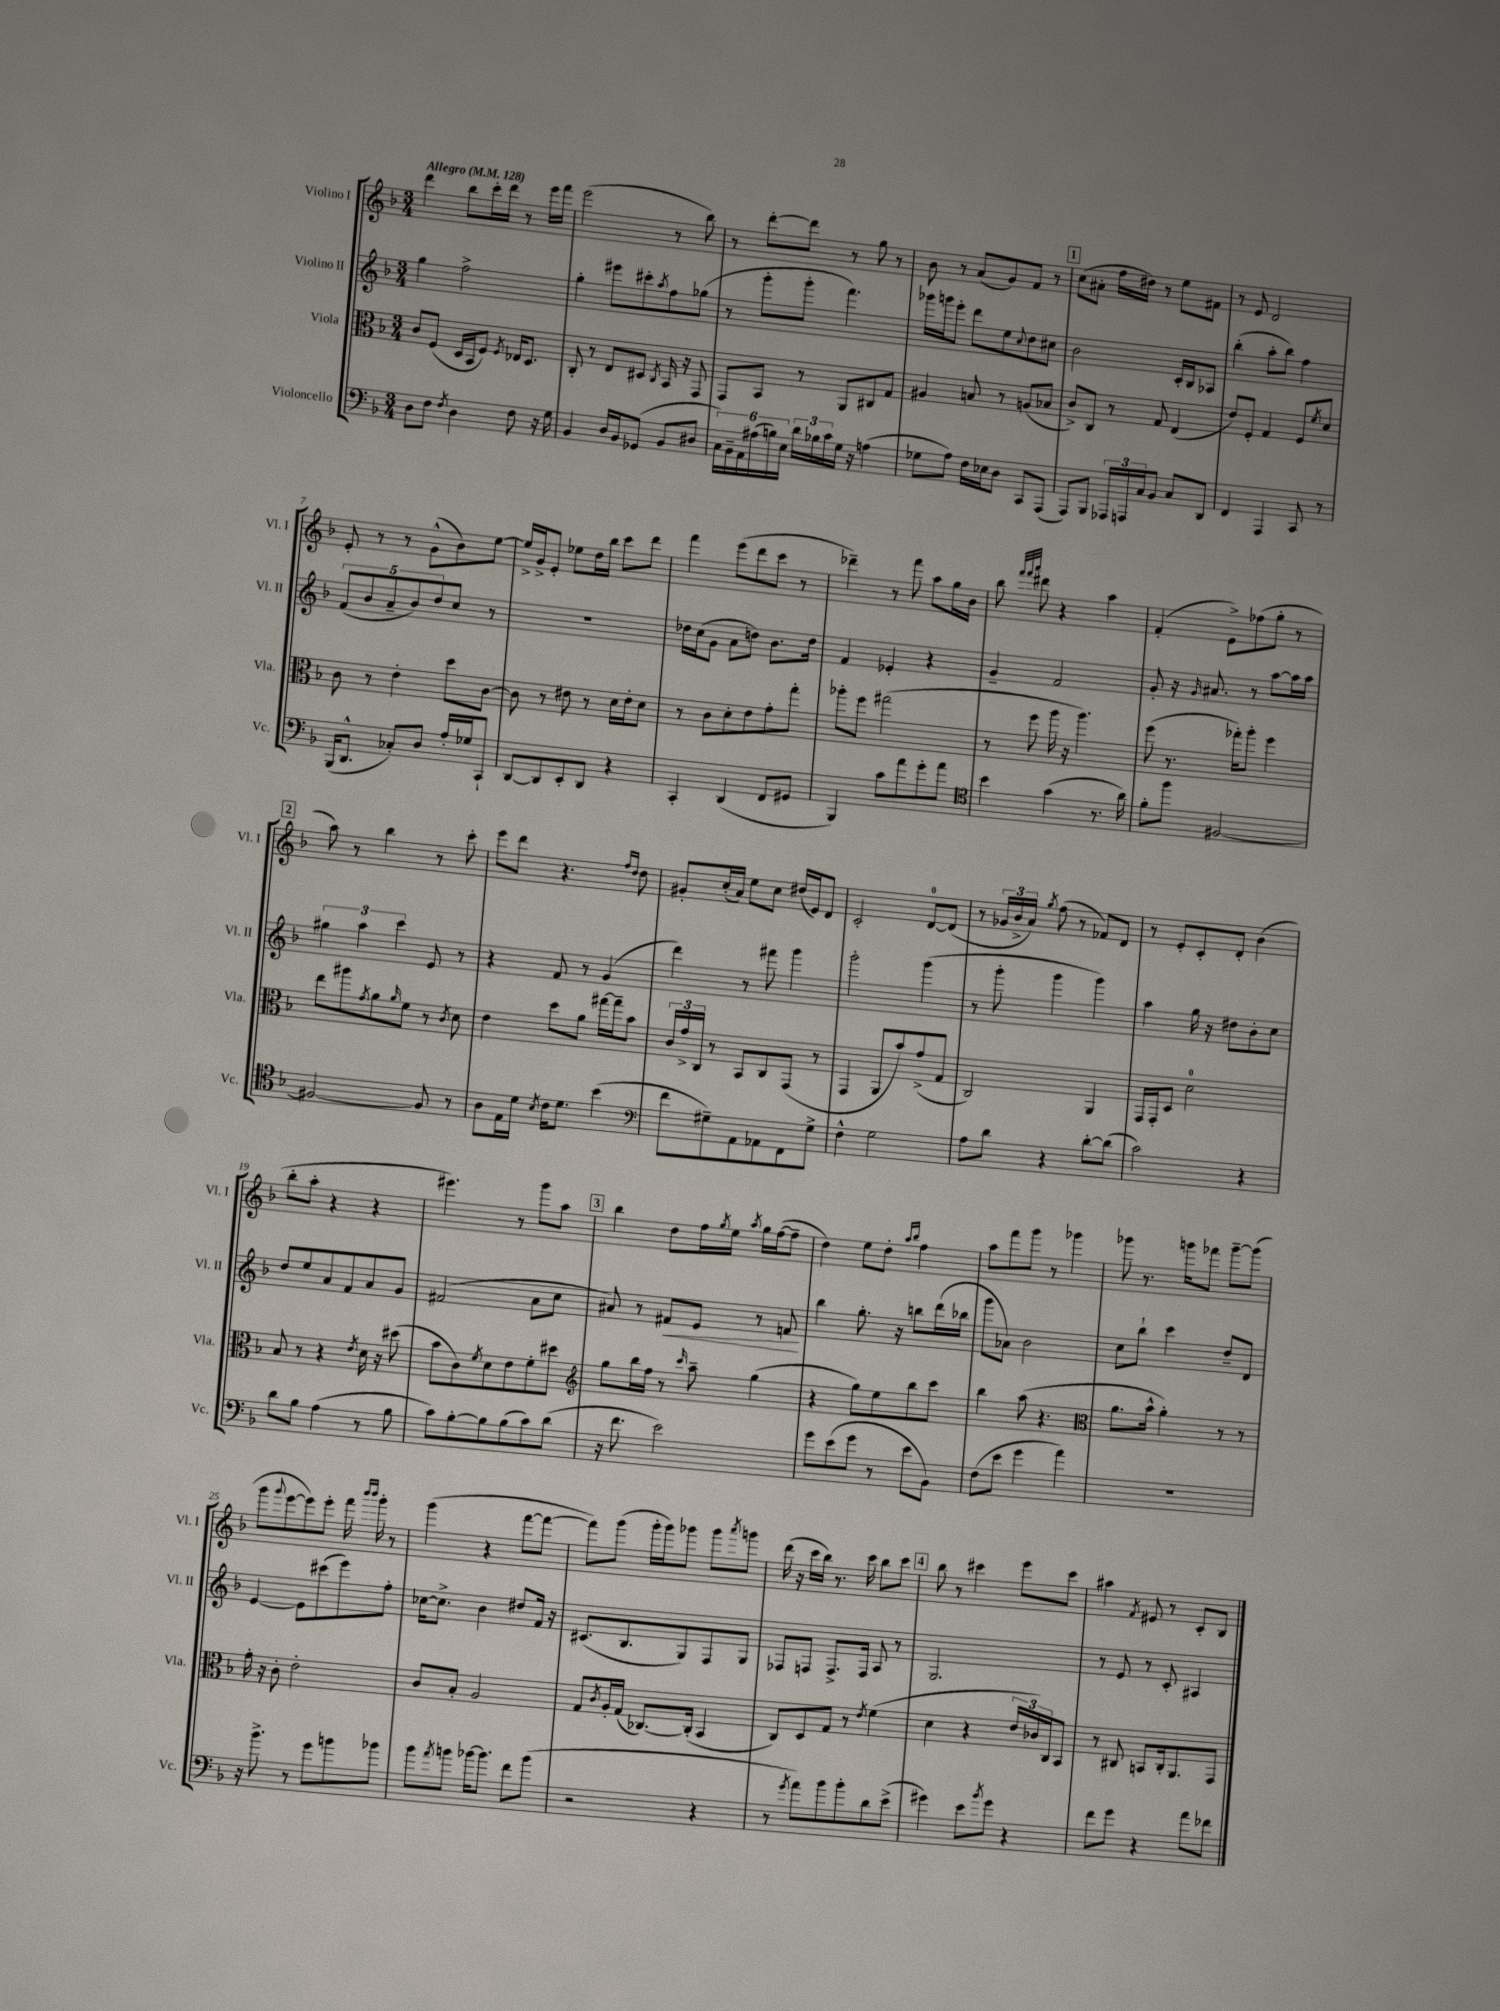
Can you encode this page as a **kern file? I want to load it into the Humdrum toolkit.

**kern	**kern	**kern	**dynam	**kern
*part4	*part3	*part2	*part2	*part1
*staff4	*staff3	*staff2	*staff2	*staff1
*I"Violoncello	*I"Viola	*I"Violino II	*	*I"Violino I
*I'Vc.	*I'Vla.	*I'Vl. II	*	*I'Vl. I
*clefF4	*clefC3	*clefG2	*	*clefG2
*k[b-]	*k[b-]	*k[b-]	*	*k[b-]
*M3/4	*M3/4	*M3/4	*	*M3/4
*MM128	*MM128	*MM128	*	*MM128
=1	=1	=1	=1	=1
!	!	!	!	!LO:TX:a:B:t=Allegro
8D\L	8c/L	4gg\	.	4ddd\
8F\J	(8F/J	.	.	.
8qF/	.	.	.	.
4D\	16D/LL	2ff^\	.	8bb-\L
.	16BB-/J	.	.	.
.	8F/J)	.	.	16ccc'\L
.	.	.	.	16ddd\JJ
.	8qF/	.	.	.
8F\	16E-X/KL	.	.	8r
.	8.D/J	.	.	.
16r	.	.	.	16eee\LL
16G\	.	.	.	16fff\JJ
=2	=2	=2	=2	=2
4BB-/	8C'/	4gg'\	.	(2eee\
.	8r	.	.	.
16D/LL	8E/L	8eee#X\L	.	.
16BB-/J	.	.	.	.
(8GG-X/J	8D#X/J	8ccc#X'\	.	.
.	8qC/	8qaa/	.	.
8BB-/L	16BB-/	8ff\	.	8r
.	16r	.	.	.
8D#X/J	8GG/	(8gg-X\J	.	8bb-\)
=3	=3	=3	=3	=3
24C\LL)	8GG/L	8r	.	8r
24BB-~\	.	.	.	.
24AA\	.	.	.	.
(24A#X\	8BB-/J	8ggg'\L	.	[8ddd'\L
24Bn\)	.	.	.	.
24E\JJ	.	.	.	.
24d\LL	8r	8ggg'\J	.	8ddd\J]
24B-X\	.	.	.	.
24c\	.	.	.	.
16G\JJ	8AA/L	4.fff\)	.	8r
16r	.	.	.	.
(4An\	8C#X/	.	.	8gg\
.	8G/J	.	.	8r
=4	=4	=4	=4	=4
8G-X\L	4A#X/	16ggg-X\LL	.	8b-\
.	.	16gggn\J	.	.
8A\J)	.	8eee'\J	.	8r
16F\LL	8Bn/	8ddd\L	.	(8a/L
16E-X\J	.	.	.	.
8D\J	8r	8ee\	.	8g/)
.	.	8qqcc/	.	.
8CC/L	(8An/L	8dd\	.	8f/J
(8AAA/J	8B-X/J	8cc#X\J	.	8r
!!LO:REH:place=s1:t=1
=5	=5	=5	=5	=5
8AAA/L)	8c^/L)	2b-\	.	(8cc\L
8BBB-/J	8C/J	.	.	8a#X'\J
24AAA-X/LL	8r	.	.	16ff\LL
24AAAn/	.	.	.	.
.	.	.	.	16dd#X\JJ)
24C/J	.	.	.	.
8BB-/J	8G/	.	.	8r
8C/L	(4E/	16c'/LL	.	8ee\L
.	.	16B-/J	.	.
8DD/J	.	8A-X/J	.	8f#X\J
=6	=6	=6	=6	=6
4FF/	8e/L)	(4bb-'\	.	8r
.	8F'/J	.	.	8e/
4AAA/	4G/	8aa'\L	.	2d/
.	.	8bb-\J)	.	.
8CC/	8F/L	4ff\	.	.
.	8qf/	.	.	.
8r	8d/J	.	.	.
!!LO:LB:g=z
=7	=7	=7	=7	=7
(16BBB-/KL	8c\	(10f/L	.	8e'/
8.DD^^/J	.	.	.	.
.	.	10b-/	.	.
.	8r	.	.	8r
.	.	10a~/	.	.
8C-X'/L)	4e'\	.	.	8r
.	.	10b-/)	.	.
8D/J	.	.	.	(8g^^\L
.	.	10dd/	.	.
16A'/LL	8dd\L	8cc/J	.	8b-\)
16G-X/J	.	.	.	.
8CC`/J	[8c\J	8r	.	[8ee\J
=8	=8	=8	=8	=8
[8DD/L	8c\]	2.r	.	16ee^/LL]
.	.	.	.	16g^/J
8DD/]	8r	.	.	8e'/J
8EE'/	8e#X\	.	.	8ee-X\L
8DD/J	8r	.	.	16dd\L
.	.	.	.	16bb-\JJ
4r	16d\LL	.	.	8ccc\L
.	16e#'\J	.	.	.
.	8d\J	.	.	8ddd\J
=9	=9	=9	=9	=9
4CC'/	8r	16dd-X\LL	.	4fff\
.	.	(16cc\J	.	.
.	8c\L	8g\J	.	.
(4DD/	8d'\	8a\L	.	(8eee\L
.	8e\	8ddn\J)	.	8ddd\
8FF/L	8g'\	8.b-\L	.	8ccc\J
8GG#X/J	8gg'\J	.	.	8r
.	.	16dd\Jk	.	.
=10	=10	=10	=10	=10
4BBB-/)	8aa-X'\L	4f/	.	4ddd-X~\)
.	8ff\J	.	.	.
8c\L	(2gg#X\	4e-X'/	.	8r
8a\	.	.	.	8fff\
8g'\	.	4r	.	8aa\L
8a\J	.	.	.	16gg\L
.	.	.	.	16b-\JJ
=11	=11	=11	=11	=11
*clefC4	*	*	*	*
4b-\	8r	4g~/	.	8bb-\
.	.	.	.	32qqfff/LLL
.	.	.	.	32qqfff/
.	.	.	.	32qqaaa/JJJ
.	8ff\	.	.	8ddd#X\
(4g\	16aa\	2f/	.	4r
.	16r	.	.	.
.	4.aa\)	.	.	.
8.r	.	.	.	4aa\
16a\)	.	.	.	.
=12	=12	=12	=12	=12
8f'\L	(8ff\	8g'/	.	(4f'/
8ff\J	8.r	16r	.	.
.	.	16qqg/	.	.
.	.	8.a#X/	.	.
[2F#X/	.	.	.	8e^\L)
.	16gg-X'\KL)	.	.	.
.	8aa'\J	8r	.	(8ff-X\
.	4ff\	[8aa\L	.	8gg'\J
.	.	16aa\L]	.	8r
.	.	16aa\JJ	.	.
!!LO:LB:g=z
!!LO:REH:place=s1:t=2
=13	=13	=13	=13	=13
2F#X/_	8ee\L	6gg#X\	.	8aa\)
.	8aa#X\	.	.	8r
.	.	6aa\	.	.
.	8qg/	.	.	.
.	8a\	.	.	4bb-\
.	.	6ccc\	.	.
.	16qqa/	.	.	.
.	8f\J	.	.	.
8F#/]	8r	8e/	.	8r
.	8qc/	.	.	.
8r	8d\	8r	.	8ccc'\
=14	=14	=14	=14	=14
8A\L	4e\	4r	.	8eee\L
16E\L	.	.	.	8ddd\J
16d\JJ	.	.	.	.
8qB-/	.	.	.	.
16c\KL	8dd\L	8f/	.	4.r
8.d\J	.	.	.	.
.	8a\J	8r	.	.
(4b-\	[16gg#X\LL	(4g/	.	.
.	16gg#~\J]	.	.	.
.	.	.	.	16qqff/LL
.	.	.	.	16qqdd/JJ
.	8b-\J	.	.	8dd\
=15	=15	=15	=15	=15
*clefF4	*	*	*	*
8f\L	24c/LL	4ddd\)	.	8g#X'/L
.	24g^/	.	.	.
.	24C/JJ	.	.	.
8G#X~\)	8r	.	.	(16cc'/L
.	.	.	.	16a/JJ)
8AA\	8BB-/L	8r	.	8ee\L
8AA-X\	8C/	8fff#X\	.	8cc\J
8FF\	(8GG/J	4ggg\	.	(16dd#X/LL
.	.	.	.	16e/J)
8G#^\J	8r	.	.	8d/J
=16	=16	=16	=16	=16
4F^^\	4GG/	2ggg'\	.	2c'/
2G\	8AA/L	.	.	.
.	8b-/)	.	.	.
.	(8g^/	(4ggg\	.	[8d/L
.	8G/J	.	.	(8d/J]
=17	=17	=17	=17	=17
8A\L	2C/)	8r	.	8r
8d\J	.	8ggg'\	.	24g-X/LL
.	.	.	.	24b-^/
.	.	.	.	24a/JJ)
.	.	.	.	8qgg/
4r	.	4ggg\	.	(8ff\
.	.	.	.	8r
[8d'\L	4AA/	4ggg\)	.	8f-X/L)
(8d\J]	.	.	.	8d/J
=18	=18	=18	=18	=18
2c\)	16GG/LL	4aa\	.	8r
.	16GG'/J	.	.	.
.	8D/J	.	.	8e'/L
.	2d\	16gg\	.	8c'/
.	.	16r	.	.
.	.	8dd#X\L	.	8d'/J
4r	.	8b-'\	.	(4b-\
.	.	8cc\J	.	.
!!LO:LB:g=z
=19	=19	=19	=19	=19
8d\L	8B-/	8dd/L	.	8bb-'\L
8B-\J	8r	8ee/	.	8aa'\J
(4A\	4r	8a/	.	4r
.	.	8f/	.	.
.	8qe/	.	.	.
8r	16d\	8a/	.	4r
.	16r	.	.	.
8B-\	(8dd#X\	8g/J	.	.
=20	=20	=20	=20	=20
8c\L)	8b-\L	(2f#X/	.	4.eee#X\)
[8B-'\	8c\)	.	.	.
.	8qf/	.	.	.
8B-\]	8d\	.	.	.
(8B-\	8e\	.	.	8r
8c\)	8f'\	8a\L	.	8ggg\L
(8d\J	8dd#X\J	8cc\J	.	8aa\J
!!LO:REH:place=s1:t=3
=21	=21	=21	=21	=21
*	*clefG2	*	*	*
16r	8gg\L	8a#X/)	.	4bb-\
8.f\	.	.	.	.
.	16bb-\L	8r	.	.
.	16ff\JJ	.	.	.
!	!	!	!LO:HP:b	!
2e\)	8r	8f#X/L	<	8dd\L
.	16qqccc/	.	.	.
.	8aa~\	8e/J	.	16ff\L
.	.	.	.	8qgg/
.	.	.	.	16ee\JJ
.	.	.	.	8qaa/
.	(4gg\	8r	.	16gg\LL
.	.	.	.	([16ff\J
.	.	8fn/	.	8ff~\J]
.	.	.	[	.
=22	=22	=22	=22	=22
8g\L	4r	4bb-\	.	4dd\)
(8e\	.	.	.	.
8g\J	8gg\L)	8.gg'\	.	8ee\L
8r	8ee\	.	.	8dd'\J
.	.	16r	.	.
.	.	.	.	16qqaa/LL
.	.	.	.	16qqbb-/JJ
8e\L	8bb-\	8bbn\L	.	4ff\
8BB-\J)	8ccc\J	(16ddd\L	.	.
.	.	16bb-X\JJ	.	.
=23	=23	=23	=23	=23
(8F\L	4bb-\	8ggg\L	.	8aa\L
8e\J	.	8a-X\J)	.	8fff\
4g\	(8aa\	2b-\	.	8ggg\J
.	4.r	.	.	8r
4a\)	.	.	.	4ggg-X\
=24	=24	=24	=24	=24
*	*clefC3	*	*	*
2.r	8.a\L	8cc\L	.	8ggg-X\
.	.	8bb-`\J	.	8.r
.	16b-^^\Jk	.	.	.
.	4a'\)	4ccc\	.	.
.	.	.	.	16gggn\KL
.	.	.	.	8fff-X\J
.	8r	8dd~/L	.	[8ggg~\L
.	8r	8d/J	.	(8ggg\J]
!!LO:LB:g=z
=25	=25	=25	=25	=25
16r	16g'\	[4e/	.	8ggg\L
8.b-^\	16r	.	.	.
.	.	.	.	8qqggg/
.	8c'\	.	.	[8eee\
8r	2e'\	8e\L]	.	8eee\])
8g\L	.	(8ccc#X\	.	8eee'\J
8bn\	.	8eee\)	.	16fff\
.	.	.	.	16qqbbb-/LL
.	.	.	.	16qqbbb-/JJ
.	.	.	.	16ggg'\
8b-X\J	.	8ff'\J	.	8r
=26	=26	=26	=26	=26
8b-\L	8c/L	[16cc-X\KL	.	(4ggg\
.	.	8.cc-^\J]	.	.
8qa/	.	.	.	.
8bn\J	8B-'/J	.	.	.
[16b-X\KL	2A/	4b-\	.	4r
8.b-\J]	.	.	.	.
8f\L	.	8dd#X/L	.	[8fff\L
(8b-\J	.	16f/Jk	.	8fff\J_
.	.	16r	.	.
=27	=27	=27	=27	=27
2r	8G/L	(8.c#X/L	.	8fff\L])
.	8qc/	.	.	.
.	16A'/L	.	.	(8ggg\J
.	(16G/JJ	8.B-/	.	.
.	[8.C-X/L)	.	.	16ggg'\LL
.	.	.	.	16ggg\J)
.	.	8G/)	.	8ggg-X\J
.	(16C-'/Jk]	.	.	.
4r	4BB-/	8F/	.	8ggg-\L
.	.	.	.	8qaaa/
.	.	8G/J	.	8gggn\J
=28	=28	=28	=28	=28
8r	8C/L)	8F-X/L	.	(16ddd\
.	.	.	.	16r
8qg/	.	.	.	.
8a\L)	8D/	8Fn/J	.	16ccc\LL
.	.	.	.	16bb-\JJ)
8b-\	8G/J	8.F^/L	.	8.r
8b-'\	8r	.	.	.
.	.	16F/Jk	.	16ccc\
.	8qe/	.	.	.
8d\	(4f\	8A/	.	8bb-\L
(8e^\J	.	8r	.	8ccc\J
!!LO:REH:place=s1:t=4
=29	=29	=29	=29	=29
4g#X\)	4d\	2.G/	.	8bb-\
.	.	.	.	8r
8e\L	4r	.	.	4ccc#X\
8qb-/	.	.	.	.
8g#\J	.	.	.	.
4r	24e/LL	.	.	8eee\L
.	24c-X/)	.	.	.
.	24C/J	.	.	.
.	8BB-/J	.	.	8ccc#\J
=30	=30	=30	=30	=30
8f\L	8r	8r	.	4aa#X\
8g\J	8C#X/	8e/	.	.
.	.	.	.	8qf/
4r	8BBn/L	8r	.	8e#X/
.	16C#'/k	8c'/	.	8r
.	8.AA/	.	.	.
8a\L	.	4A#X/	.	8c'/L
8f-X\J	8GG/J	.	.	8B-/J
==	==	==	==	==
*-	*-	*-	*-	*-
